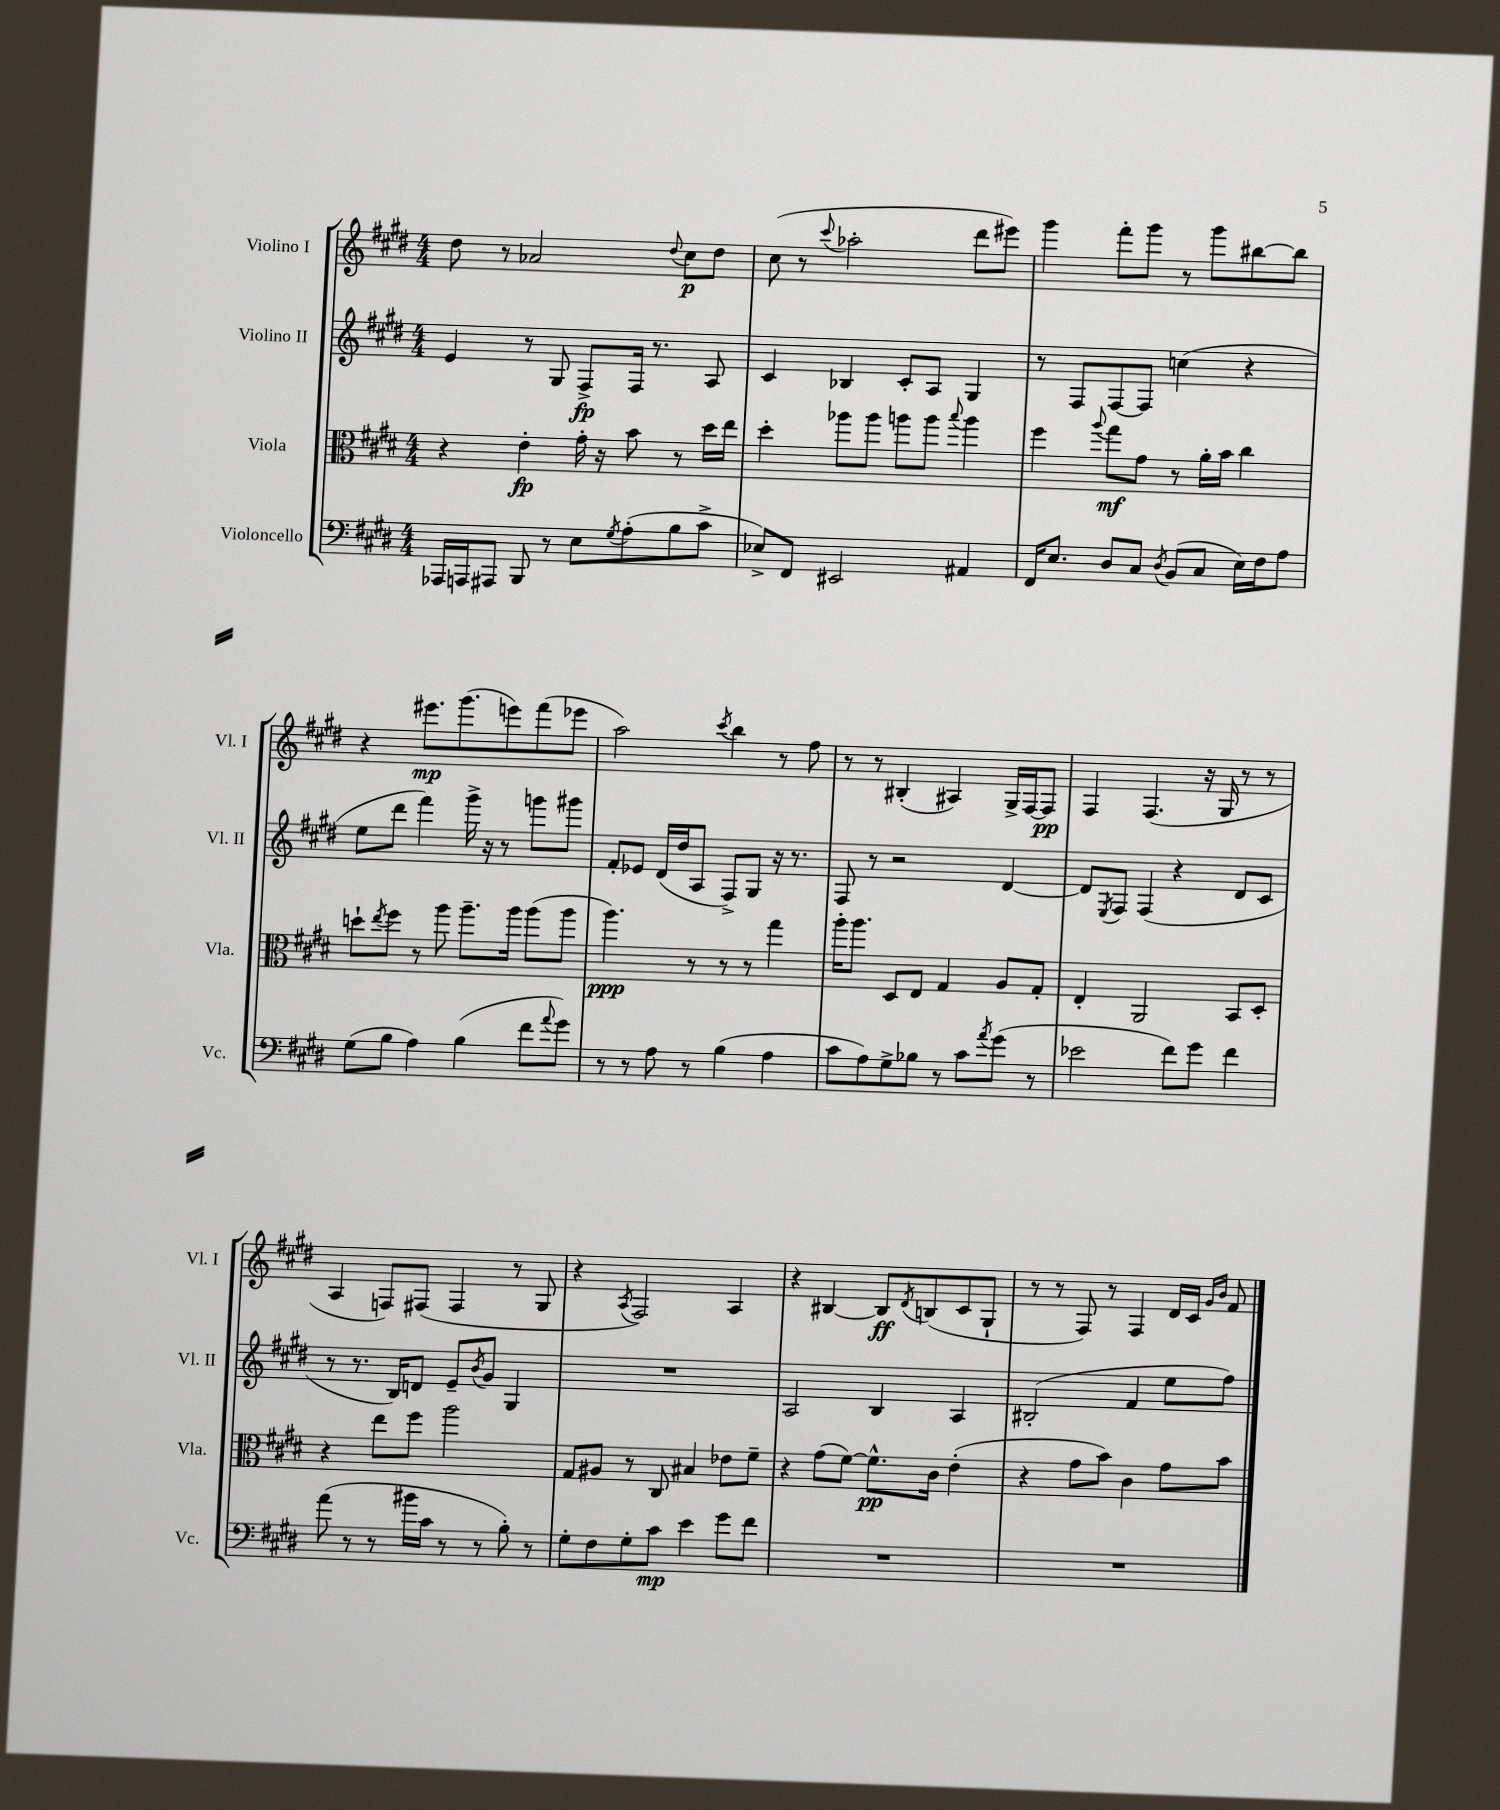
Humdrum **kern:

**kern	**kern	**kern	**kern
*staff4	*staff3	*staff2	*staff1
*clefF4	*clefC3	*clefG2	*clefG2
*k[f#c#g#d#]	*k[f#c#g#d#]	*k[f#c#g#d#]	*k[f#c#g#d#]
*M4/4	*M4/4	*M4/4	*M4/4
16AAA-	4r	4e	8dd#
16AAA	.	.	.
8AAA#	.	.	8r
8BBB	4e'	8r	2a-
8r	.	8G#	.
8E	16g#'	8F#^	.
.	16r	.	.
8qG#	.	.	.
(8A'	8b	16F#	.
.	.	8.r	.
.	.	.	8qqdd#
8B	8r	.	8cc#
8c#^	16dd#	8A	8dd#
.	16ee	.	.
=	=	=	=
8E-^)	4dd#'	4c#	(8cc#
8FF#	.	.	8r
.	.	.	8qqccc#
2EE#	8aa-	4B-	2aa-'
.	8aa-	.	.
.	8aa	8c#'	.
.	8aa	8A	.
.	8qqbb	.	.
4AA#	4aa	4G#	8ddd#
.	.	.	8eee#)
=	=	=	=
16FF#	4ff#	8r	4ggg#
8.E	.	.	.
.	.	8F#	.
.	8qqaa	.	.
8D#	8gg#	[8F#	8fff#'
8C#	8g#	8F#]	8ggg#
8qD#	.	.	.
(8BB	8r	(4cc	8r
8C#	16a'	.	8ggg#
.	16b	.	.
16E)	4cc#	4r	[8bb#
16F#	.	.	.
8A	.	.	8bb#]
=	=	=	=
(8G#	8dd`	8ee	4r
.	8qee	.	.
8B	8ff#	8ddd#	.
4A)	8r	4fff#)	8.eee#
.	8aa	.	.
.	.	.	(8.ggg#
(4B	8.aa~	16ggg#^	.
.	.	16r	.
.	.	8r	8eee)
.	16aa	.	.
8f#	(8aa	8ggg	(8fff#
8qqa	.	.	.
8g#)	8aa	8ggg#	8eee-
=	=	=	=
8r	4.aa)	8f#'	2aa)
8r	.	8e-	.
8A	.	(16d#	.
.	.	16dd#	.
8r	8r	8A	.
.	.	.	8qccc#
(4B	8r	8F#^)	4bb
.	8r	8G#	.
4A	4gg#	16r	8r
.	.	8.r	.
.	.	.	8ff#
=	=	=	=
8c#	16aa'	8F#	8r
.	8.aa	.	.
8A)	.	8r	8r
8G#^	8D#	2r	(4B#'
8B-	8E	.	.
8r	4G#	.	4A#)
8c#	.	.	.
8qa	.	.	.
(8g#	8A	[4d#	16G#^
.	.	.	[16F#
8r	8G#'	.	8F#]
=	=	=	=
2e-	4E'	8d#]	4F#
.	.	8qE	.
.	.	8F#	.
.	2AA	(4F#	(4.F#
8f#)	.	4r	.
8g#	.	.	16r
.	.	.	16G#
4f#	8BB	8d#	8r
.	8D#'	8c#	8r
=	=	=	=
(8a	4r	8r	4A
8r	.	8.r	.
8r	8ee	.	8F)
.	.	16B)	.
16b#	8ff#	8d	(8F#
16c#	.	.	.
8r	2aa	8e~	4F#
.	.	8qb	.
8r	.	8g#	.
8B')	.	4G#	8r
8r	.	.	8G#
=	=	=	=
8G#'	8G#	1r	4r
8F#	8A#	.	.
.	.	.	8qA
8G#'	8r	.	2F#)
8c#	8C#	.	.
4e	4B#	.	.
8g#	8e-	.	4A
8f#	8f#~	.	.
=	=	=	=
1r	4r	2A	4r
.	(8g#	.	[4B#
.	[8f#)	.	.
.	8.f#^^]	4B	8B#]
.	.	.	8qd#
.	.	.	(8B
.	16c#	.	.
.	(4e'	4A	8c#
.	.	.	8G#`
=	=	=	=
1r	4r	(2B#'	8r
.	.	.	8r
.	8g#	.	8F#)
.	8b)	.	8r
.	4c#	4f#	4F#
.	8g#	8ee	16d#
.	.	.	16c#
.	.	.	16qqg#
.	.	.	16qqb
.	8b	8ff#)	8f#
==	==	==	==
*-	*-	*-	*-
